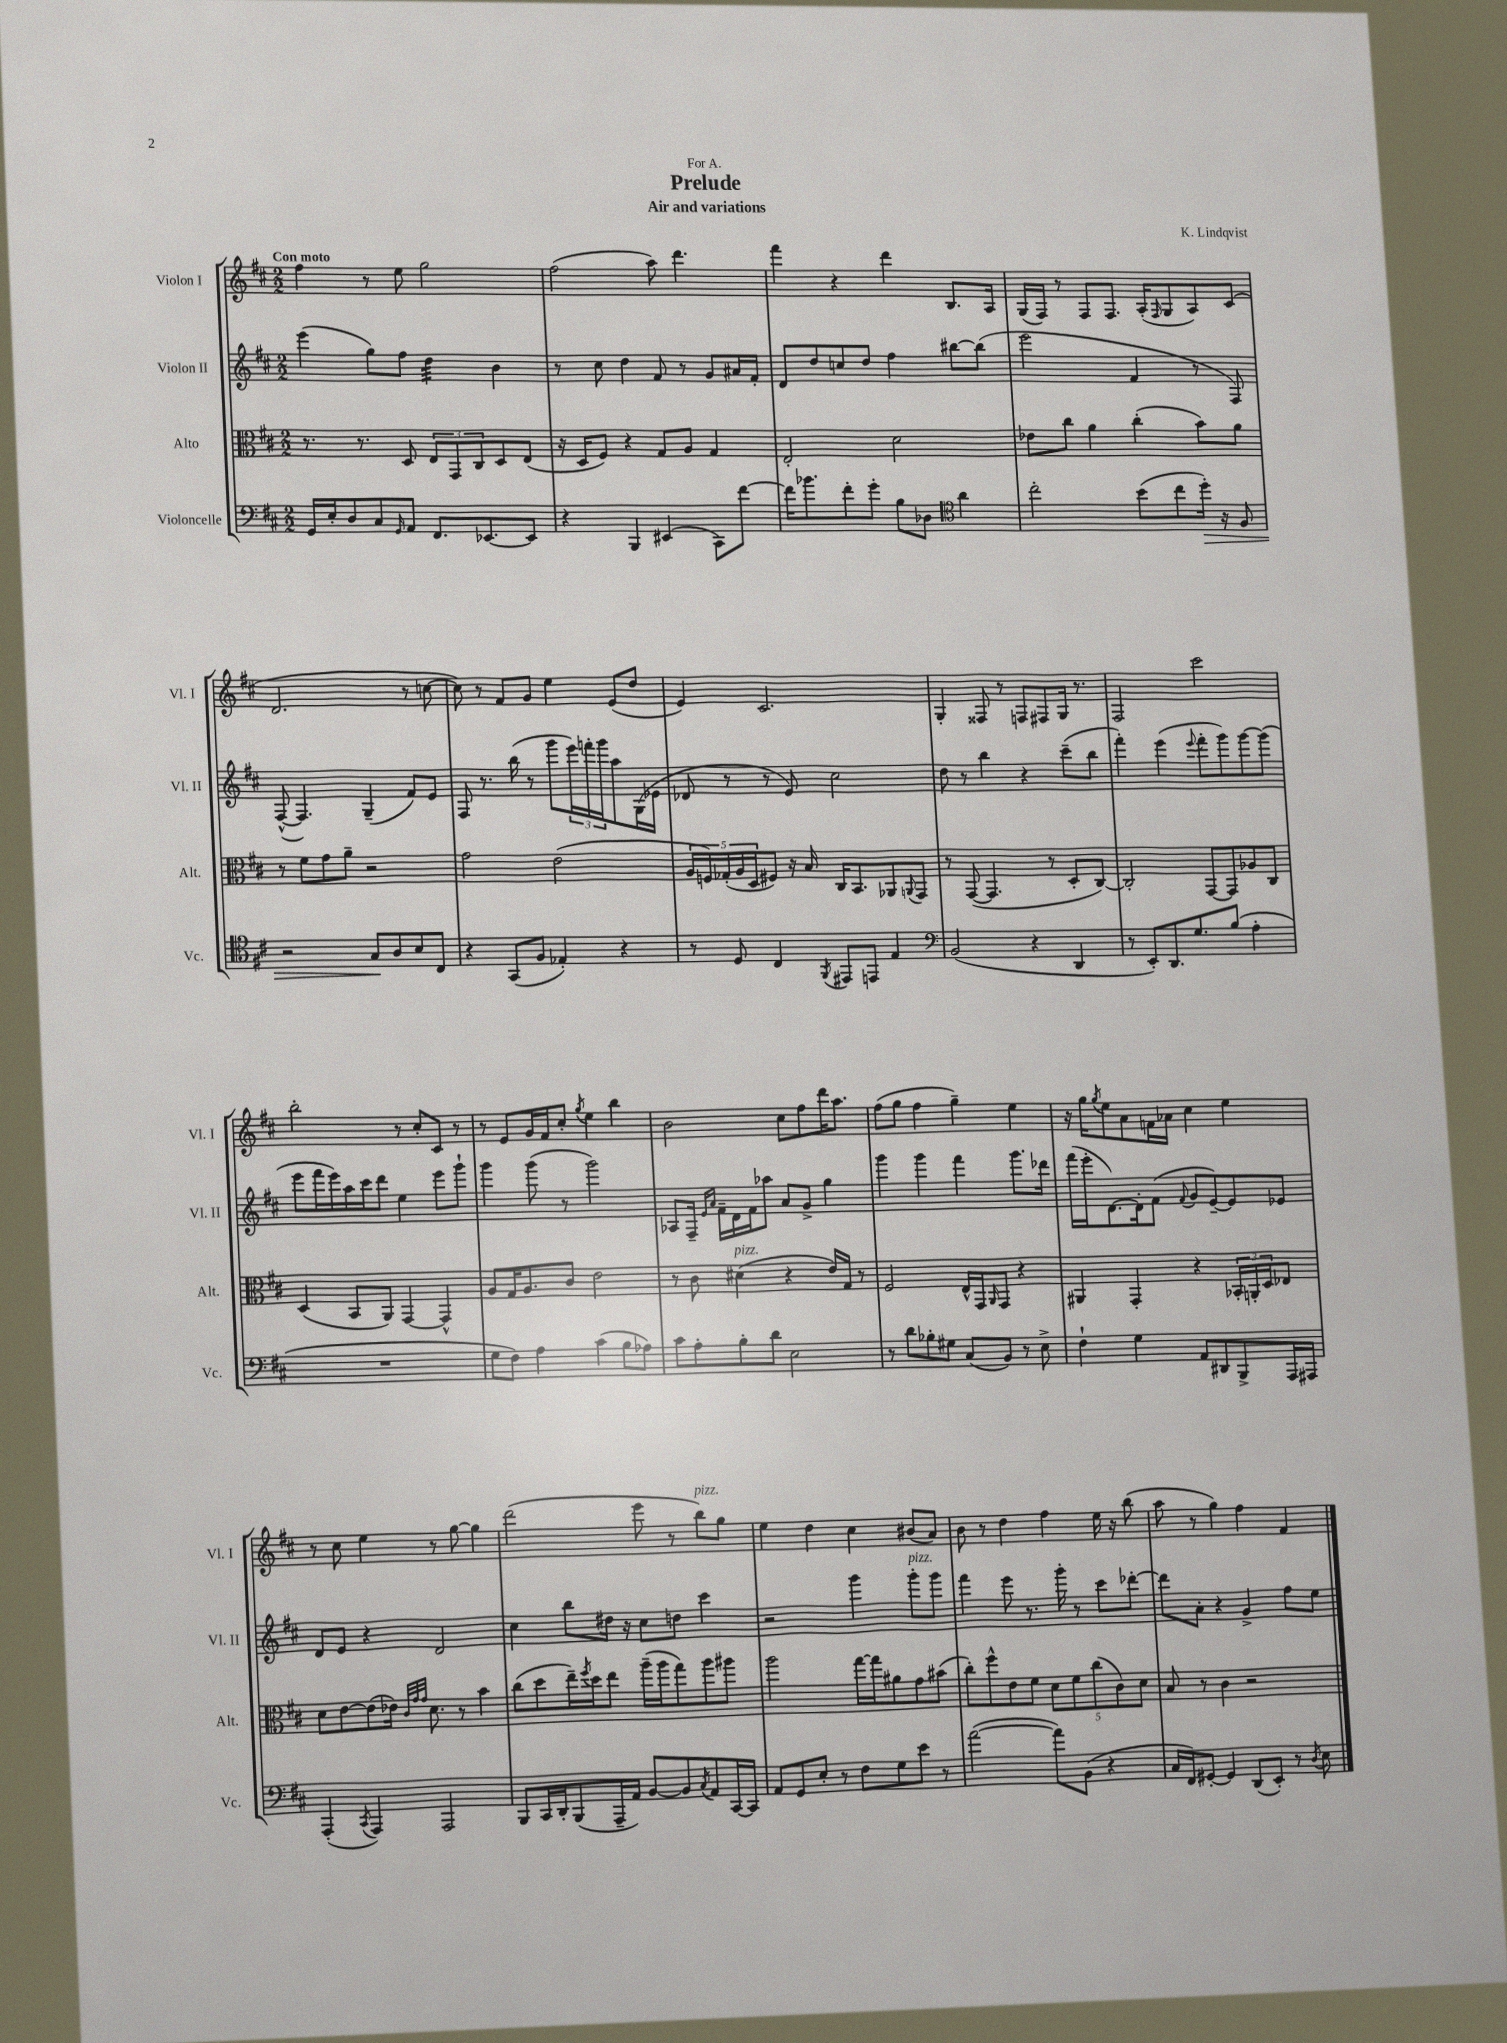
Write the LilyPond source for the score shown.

\header { title = "Prelude" composer = "K. Lindqvist" subtitle = "Air and variations" dedication = "For A." }
<<
\new StaffGroup <<
\new Staff = "s0" \with { instrumentName = "Violon I" shortInstrumentName = "Vl. I" } {
    \clef treble \key d \major \numericTimeSignature \time 2/2 \tempo "Con moto"
    fis''4 r8 e''8 g''2 |
    fis''2( a''8) d'''4. |
    fis'''4 r4 d'''4 b8. a16 |
    g16( fis16) r8 fis8 fis8. a16-.( \grace { fis16 } g8 a8) cis'8( |
    d'2. r8 c''8~ |
    c''8) r8 fis'8 g'8 e''4 e'8( d''8 |
    e'4) cis'2. |
    g4-. fisis8 r8 f8 fis8 g16 r8. |
    fis2 cis'''2 |
    b''2-. r8 cis''8-. cis'8 r8 |
    r8 e'8 g'16 fis'16 cis''8-. \acciaccatura { g''8 } e''4 b''4 |
    b'2 cis''8 fis''8 d'''16 a''8. |
    fis''8( g''8 fis''4 g''4--) e''4 |
    r16 g''16 \acciaccatura { g''8 } e''8 a'8 f'16 aes'16 cis''4 e''4 |
    r8 cis''8 e''4 r8 g''8~ g''4 |
    d'''2( e'''8 r8 b''8^\markup { \italic "pizz." }) g''8 |
    e''4 d''4 cis''4 bis'8( a'8) |
    b'8 r8 d''4 fis''4 e''16 r16 b''8( |
    a''8 r8 g''4) fis''4 fis'4 \bar "|." |
}
\new Staff = "s1" \with { instrumentName = "Violon II" shortInstrumentName = "Vl. II" } {
    \clef treble \key d \major \numericTimeSignature \time 2/2
    e'''4( g''8) fis''8 d''4:32 b'4 |
    r8 cis''8 d''4 fis'8 r8 g'8 ais'16 fis'16-. |
    d'8 d''8 c''8 d''8 fis''4 bis''8~ bis''8( |
    e'''2 fis'4 r8 fis8) |
    fis8~-^( fis4.) g4--( fis'8) e'8 |
    fis8 r8. b''16( r8 g'''8 \tuplet 3/2 { e'''16) f'''16-. g'''16 } a''8 g16( ees'16 |
    des'8 r8 r8 e'8) cis''2 |
    d''8 r8 b''4 r4 cis'''8--( b''8 |
    fis'''4-.) e'''4( \appoggiatura { e'''8 } fis'''8-. g'''8) g'''8~ g'''8( |
    e'''8 fis'''16 e'''16) a''16 cis'''16 d'''8 e''4 e'''8 g'''8-! |
    g'''4 g'''8( r8 g'''2) |
    aes8 fis16-- \grace { e'16 a'16 } fis'16-- d'16 fis'16 aes''8 a'8 g'8-> g''4 |
    g'''4 g'''4 fis'''4 g'''8. des'''16 |
    fis'''16( e'''16-. d'8.~) d'16-. fis'8( \appoggiatura { fis'8 } g'8 e'8~--) e'8 ees'8 |
    d'8 e'8 r4 d'2 |
    cis''4 b''8 dis''16 r16 cis''8 d''8 cis'''4 |
    r2 g'''4 g'''8-.^\markup { \italic "pizz." } g'''8 |
    fis'''4 e'''8 r8. g'''16-. r8 cis'''8 des'''8~-. |
    des'''8 a'8-. r4 g'4-> fis''8 e''8 \bar "|." |
}
\new Staff = "s2" \with { instrumentName = "Alto" shortInstrumentName = "Alt." } {
    \clef alto \key d \major \numericTimeSignature \time 2/2
    r8. r8. d8 \tuplet 3/2 { e8 g,8 cis8 } d8 e8( |
    r16 d16 fis8) r4 g8 a8 g4 |
    e2-. d'2 |
    ees'8 cis''8 a'4 cis''4-.( b'8) a'8 |
    r8 fis'8 g'8 a'8-- r2 |
    g'2 e'2( |
    \tuplet 5/4 { a16 f16) ges16-.( a16 d16 } fis8) r16 b16 cis16 b,8. aes,8 \appoggiatura { a,8 } g,8 |
    r8 g,8~( g,4. r8 d8-. cis8~) |
    cis2-. g,8~ g,8 aes8 cis8 |
    d4( b,8 a,8) g,4~ g,4-^ |
    a8 g16 a8. cis'8 e'2 |
    r8 cis'8 dis'4^\markup { \italic "pizz." }( r4 e'16) g16 r8 |
    fis2 e16-^ g,16 \grace { a,16 } g,8 r4 |
    ais,4 g,4-. r4 \tuplet 3/2 { bes,16-. a,16-. d16 } ees8 |
    d'8 e'8~ e'8( ees'16) \grace { cis'32 g'32 g'32 } d'8. r8 b'4 |
    cis''8( d''8 e''16--) \acciaccatura { fis''8 } d''16 e''8 a''16--( a''16 g''8) a''8 ais''8 |
    a''2 g''16~ g''16 ais'8 g'8 bis'8( |
    cis''8-.) fis''8-^ e'8 fis'8 \tuplet 5/4 { d'8 fis'8 cis''8( cis'8) d'8 } |
    b8 r8 cis'4 r2 \bar "|." |
}
\new Staff = "s3" \with { instrumentName = "Violoncelle" shortInstrumentName = "Vc." } {
    \clef bass \key d \major \numericTimeSignature \time 2/2
    g,16 e16-. d8 cis8 \grace { g,16 } a,8 fis,8. ees,8.~ ees,8 |
    r4 b,,4 eis,4( cis,8) fis'8~ |
    fis'16 bes'8. fis'8-. g'8-. b8 des8 \clef tenor a'4 |
    cis''2-. b'8( cis''8 d''16-.\>) r16 fis8 |
    r2 g8\! a8 b8 cis8 |
    r4 g,8( fis8 ees4-.) r4 |
    r8 d8 cis4 \acciaccatura { fis,8 } eis,8 e,8 e4 |
    \clef bass b,2( r4 d,4 |
    r8 e,8-.) d,8. g8. b8( a4-. |
    R1 |
    g8 fis8) a4 cis'4( b8 aes8) |
    cis'8 a8-. b8-. d'8 e2 |
    r8 d'8 bes8-. gis8 cis8( b,8) r8 e8-> |
    fis4-! g4 a,8 dis,8 b,,8-> a,,16 ais,,16 |
    a,,4-.( \acciaccatura { cis,8 } a,,4) a,,2 |
    b,,8 cis,16 d,16-. b,,8( a,,16-- a,16) b,8~ b,8 \acciaccatura { cis8 } a,8 cis,16~ cis,16 |
    a,8 g,8 e8-. r8 fis8 g8 e'8 r8 |
    a'2~( a'8) b,8( r4 |
    cis16 fis,16) gis,8~-. gis,4 d,8( e,8-.) r8 \acciaccatura { d8 } e8 \bar "|." |
}
>>
>>
\layout { \context { \Score \remove "Bar_number_engraver" } }
